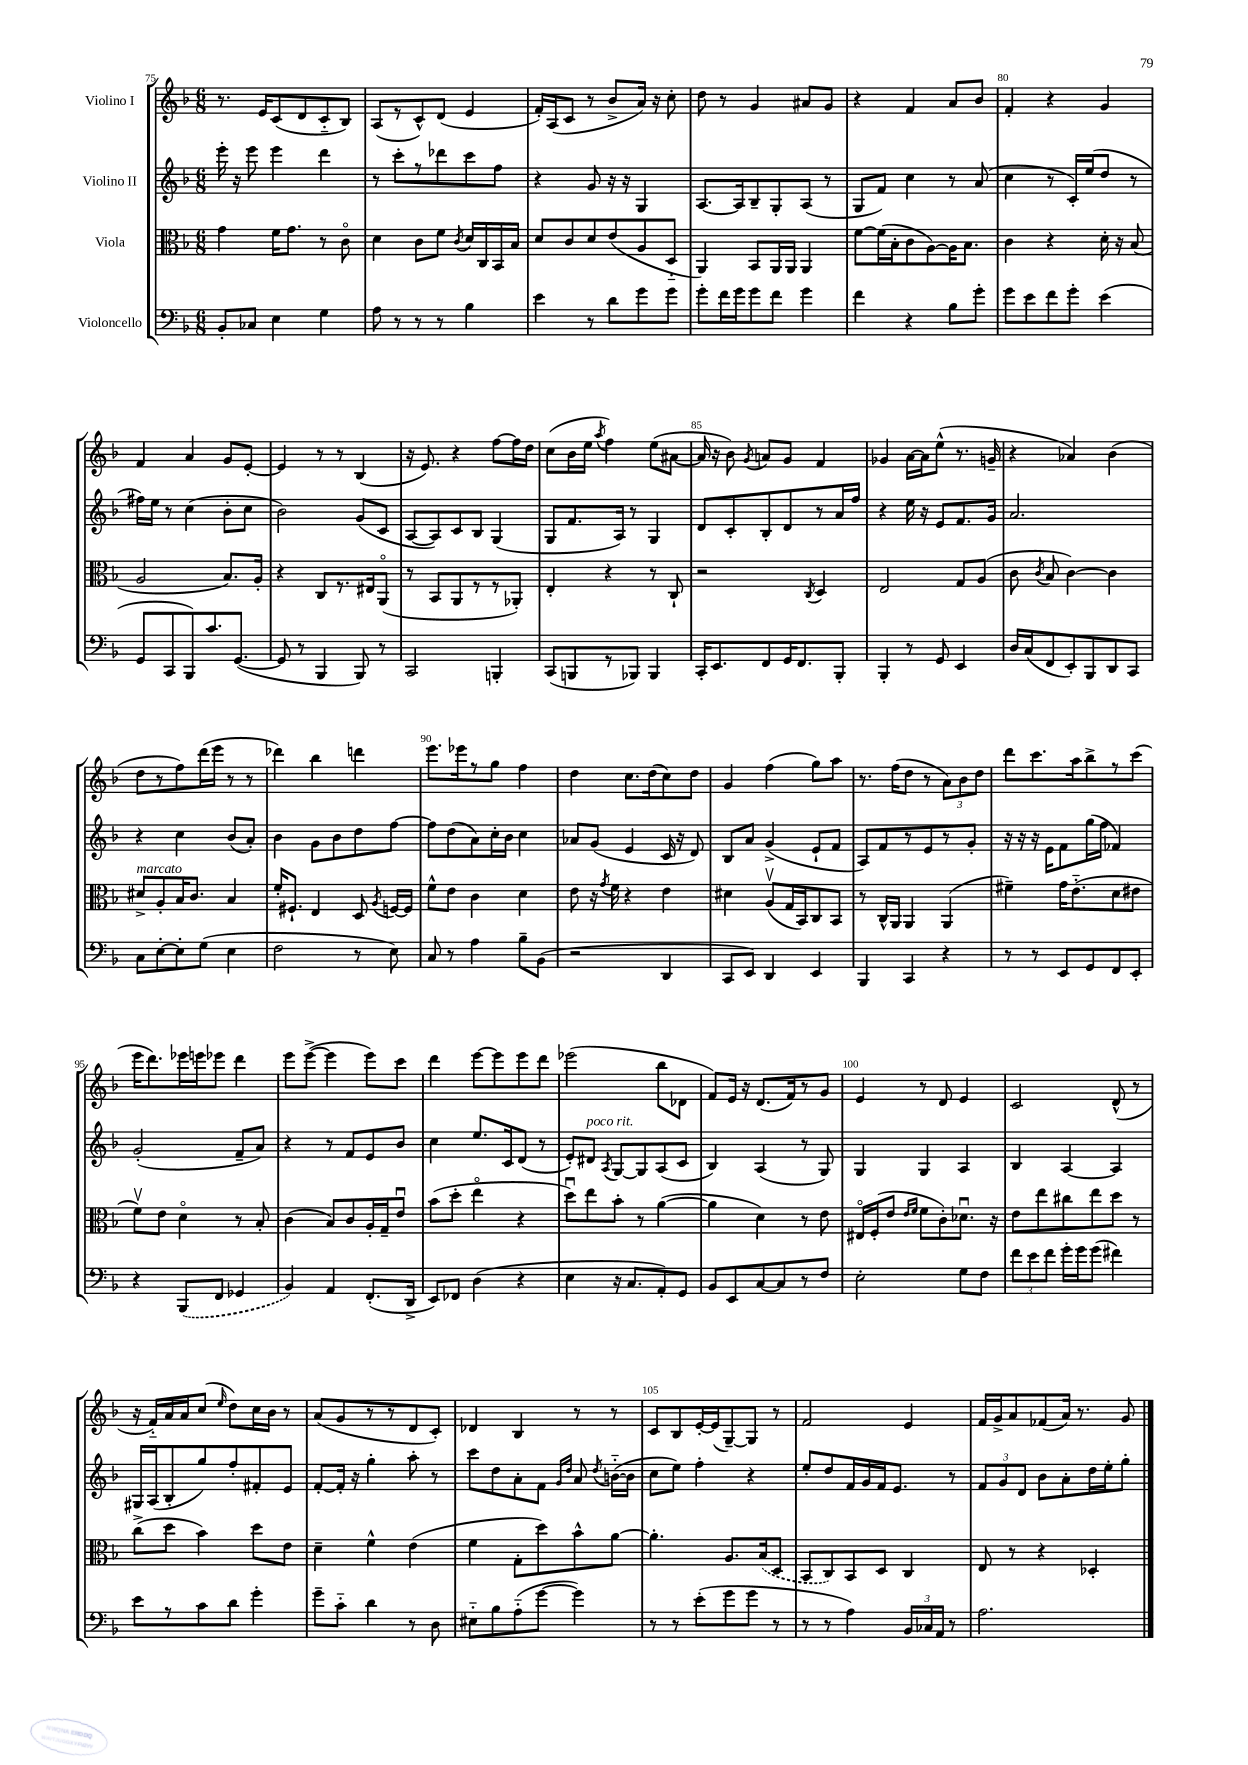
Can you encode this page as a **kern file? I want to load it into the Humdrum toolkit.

**kern	**kern	**kern	**kern
*staff4	*staff3	*staff2	*staff1
*clefF4	*clefC3	*clefG2	*clefG2
*k[b-]	*k[b-]	*k[b-]	*k[b-]
*M6/8	*M6/8	*M6/8	*M6/8
8BB-'	4g	16eee'	8.r
.	.	16r	.
8C-	.	8eee	.
.	.	.	16e
4E	16f	4eee	(8c
.	8.g	.	.
.	.	.	8d
4G	8r	4ddd	8c'~
.	8co	.	8B-)
=	=	=	=
8A	4d	8r	(8A
8r	.	8ccc'	8r
8r	8c	8r	8c^^)
8r	8f	8ddd-	(8d
.	8qc	.	.
4B-	16d	8ccc	4e
.	16C	.	.
.	16BB-	8ff	.
.	16B-	.	.
=	=	=	=
4e	8d	4r	16f')
.	.	.	(16A
.	8c	.	8c
8r	8d	8g	8r
8d	(8e	16r	8b-^
.	.	16r	.
8g	8A	4G	16a)
.	.	.	16r
8g	8D'~	.	8cc'
=	=	=	=
8g'	4AA)	[8.A	8dd
16f	.	.	8r
16g	.	16A]	.
8g	8BB-	8B-~	4g
8f	16AA	8G'	.
.	16AA	.	.
4g	4AA	(8A	8a#
.	.	8r	8g
=	=	=	=
4f	[8f	8G	4r
.	(16f]	8f)	.
.	16B-'	.	.
4r	8c	4cc	4f
.	[8A)	.	.
8B-	16A]	8r	8a
.	8.B-	.	.
8g'	.	(8a	8b-
=	=	=	=
8g	4c	4cc	4f'
8e	.	.	.
8f	4r	8r	4r
8g'	.	16c')	.
.	.	(16ee	.
(4e	16d'	8dd	4g
.	16r	.	.
.	(8B-	8r	.
=	=	=	=
8GG	2A	16ff#)	4f
.	.	16ee	.
8CC	.	8r	.
8BBB-)	.	(4cc	4a
8.c	.	.	.
.	8.B-)	8b-'	8g
([8.GG	.	.	.
.	.	8cc	[8e'
.	16A'	.	.
=	=	=	=
8GG]	4r	2b-)	4e]
8r	.	.	.
4BBB-	8C	.	8r
.	8.r	.	8r
8BBB-)	.	(8g	(4B-
.	16E#	.	.
8r	(8AAo	8c	.
=	=	=	=
2CC	8r	[8A	16r
.	.	.	8.e)
.	8BB-	8A])	.
.	8AA	8c	4r
.	8r	8B-	.
4BBB'	8r	(4G	[8ff
.	8AA-')	.	16ff]
.	.	.	16dd
=	=	=	=
(8CC	4E'	8G	(8cc
8BBB	.	8.f	16b-
.	.	.	16ee
.	.	.	8qaa
8r	4r	.	4ff)
.	.	16A)	.
8BBB-)	.	8r	.
4BBB-	8r	4G	(8ee
.	8C`	.	[8a#
=	=	=	=
16CC'	2r	8d	16a#]
8.EE	.	.	16r
.	.	8c'	8b-)
.	.	.	8qg
8FF	.	8B-'	8a
16GG	.	8d	8g
8.FF	.	.	.
.	8qC	.	.
.	4D	8r	4f
8BBB-'	.	16a	.
.	.	16ff	.
=	=	=	=
4BBB-'	2E	4r	4g-
8r	.	16ee	[16a
.	.	16r	16a]
8GG	.	8e	(8ee^^
4EE	8G	8.f	8.r
.	(8A	.	.
.	.	16g	16g~
=	=	=	=
16D	8c	2.a	4r
(16C	.	.	.
.	8qc	.	.
8FF	8B-	.	.
8EE')	[4c)	.	4a-)
8BBB-	.	.	.
8DD	4c]	.	(4b-
8CC	.	.	.
=	=	=	=
8C	8d#^	4r	8dd
[8E'	8A'	.	8r
8E']	16B-	4cc	8ff)
.	8.c	.	.
(8G	.	.	(16ddd
.	.	.	16eee
4E	4B-	(8b-	8r
.	.	8a')	8r
=	=	=	=
2F	16f'	4b-	4ddd-)
.	8.F#`	.	.
.	4E	8g	4bb-
.	.	8b-	.
8r	8D	8dd	4ddd
.	8qA	.	.
8E)	[16F	[8ff	.
.	16F]	.	.
=	=	=	=
8C	8f^^	8ff]	8.eee
8r	8e	(8dd	.
.	.	.	16eee-
4A	4c	8a)	8r
.	.	16cc'	8gg
.	.	16b-	.
8B-~	4d	4cc	4ff
(8BB-	.	.	.
=	=	=	=
2r	8e	8a-	4dd
.	16r	(8g	.
.	8qg	.	.
.	16f	.	.
.	4r	4e	8.cc
.	.	.	(16dd
4DD	4e	16c	8cc)
.	.	16r	.
.	.	8d)	8dd
=	=	=	=
8CC	4d#	8B-	4g
8EE)	.	8a	.
4DD	(8Av	(4g^	(4ff
.	16G	.	.
.	16BB-)	.	.
4EE	8C	8e`	8gg)
.	8BB-	8f	8aa
=	=	=	=
4BBB-	8r	8A)	8.r
.	16C^^	8f	.
.	16AA	.	(16ff
4CC	4AA	8r	8dd
.	.	8e	8r
4r	(4AA	8r	12a)
.	.	.	12b-
.	.	8g'	.
.	.	.	12dd
=	=	=	=
8r	4f#~)	16r	8ddd
.	.	16r	.
8r	.	16r	8.ccc
.	.	16e	.
8EE	16g	8f	.
.	(8.e'~	.	16aa
8GG	.	(16gg	8bb-^
.	.	16ff	.
8FF	8d	4f-)	8r
8EE'	8e#	.	(8ccc
=	=	=	=
4r	8fv)	(2g'	16eee
.	.	.	8.ddd)
.	8e	.	.
(8BBB-	4do	.	16eee-
.	.	.	16eee
8FF	.	.	8eee-
4GG-	8r	8f~	4ddd
.	8B-'	8a)	.
=	=	=	=
4BB-)	(4c	4r	8eee
.	.	.	([8eee^
4AA	8B-)	8r	4eee]
.	8c	8f	.
(8.FF'	16A'	8e	8eee)
.	16G~	.	.
.	8eu	8b-	8ccc
16DD^	.	.	.
=	=	=	=
8EE)	(8b-	4cc	4ddd
8FF-	8dd'	.	.
(4D	4eeo	8.ee	[8eee
.	.	.	8eee]
.	.	16c	.
4r	4r	(8d	8eee
.	.	8r	8ddd
=	=	=	=
4E	8ddu)	8e')	(2eee-
.	8ee	8d#	.
.	.	8qA	.
16r	8b-'	[8G	.
8.C	.	.	.
.	8r	8G]	.
8AA')	([4a	(8A	8bb-
8GG	.	8c	8d-
=	=	=	=
8BB-	4a]	4B-)	8f)
8EE	.	.	16e
.	.	.	16r
[8C	4d)	(4A	(8.d
8C]	.	.	.
.	.	.	16f)
8r	8r	8r	8r
8F	8e	8G)	8g
=	=	=	=
2E'	16E#o	4G	4e
.	(16F'	.	.
.	8e	.	.
.	16qqe	.	.
.	16qqf	.	.
.	8f	4G	8r
.	8c')	.	8d
8G	8.d-u	4A	4e
8F	.	.	.
.	16r	.	.
=	=	=	=
12f	8e	4B-	2c
12e	.	.	.
.	8ee	.	.
12f	.	.	.
16g'	8cc#	[4A	.
16g	.	.	.
(8g	8ee	.	.
4f#)	8dd	4A]	(8d^^
.	8r	.	8r
=	=	=	=
8e	(8cc^	16G#	16r
.	.	(16A	16f'~)
8r	8dd	8B-'	16a
.	.	.	16a
8c	4b-)	8gg)	(8cc
.	.	.	16qqee
8d	.	8ff'	8dd)
4g'	8dd	8f#'	16cc
.	.	.	16b-
.	8e	8e	8r
=	=	=	=
8g~	4d~	[8f'	(8a
8c'~	.	16f']	8g
.	.	16r	.
4d	4f^^	4gg'	8r
.	.	.	8r
8r	(4e	8aa'	8d
8D	.	8r	8c')
=	=	=	=
8E#'~	4f	8ccc	4d-
8B-	.	8dd	.
(8A'~	8G'	8a'	4B-
[8g	8dd)	8f	.
.	.	16qqg	.
.	.	16qqdd	.
4g])	8b-^^	8a	8r
.	.	8qdd	.
.	[8a	([16b'~	8r
.	.	16b]	.
=	=	=	=
8r	4.a']	8cc	8c
8r	.	8ee)	8B-
(8e'	.	4ff'	[16e'
.	.	.	(16e]
8g	8.A	.	[8G~)
8g	.	4r	8G]
.	(16B-	.	.
8r	8D	.	8r
=	=	=	=
8r	8BB-	8ee'	2f
8r	8C)	8dd	.
4A)	8BB-	16f	.
.	.	16g	.
.	8D	16f	.
.	.	8.e	.
24BB-	4C	.	4e
24C-	.	.	.
24AA	.	.	.
8r	.	8r	.
=	=	=	=
2.A	8E	12f	16f
.	.	.	16g^
.	.	12g	.
.	8r	.	8a
.	.	12d	.
.	4r	8b-	(8f-
.	.	8a'	16a)
.	.	.	8.r
.	4D-'	16dd	.
.	.	16ee'	.
.	.	8gg'	8g
==	==	==	==
*-	*-	*-	*-
